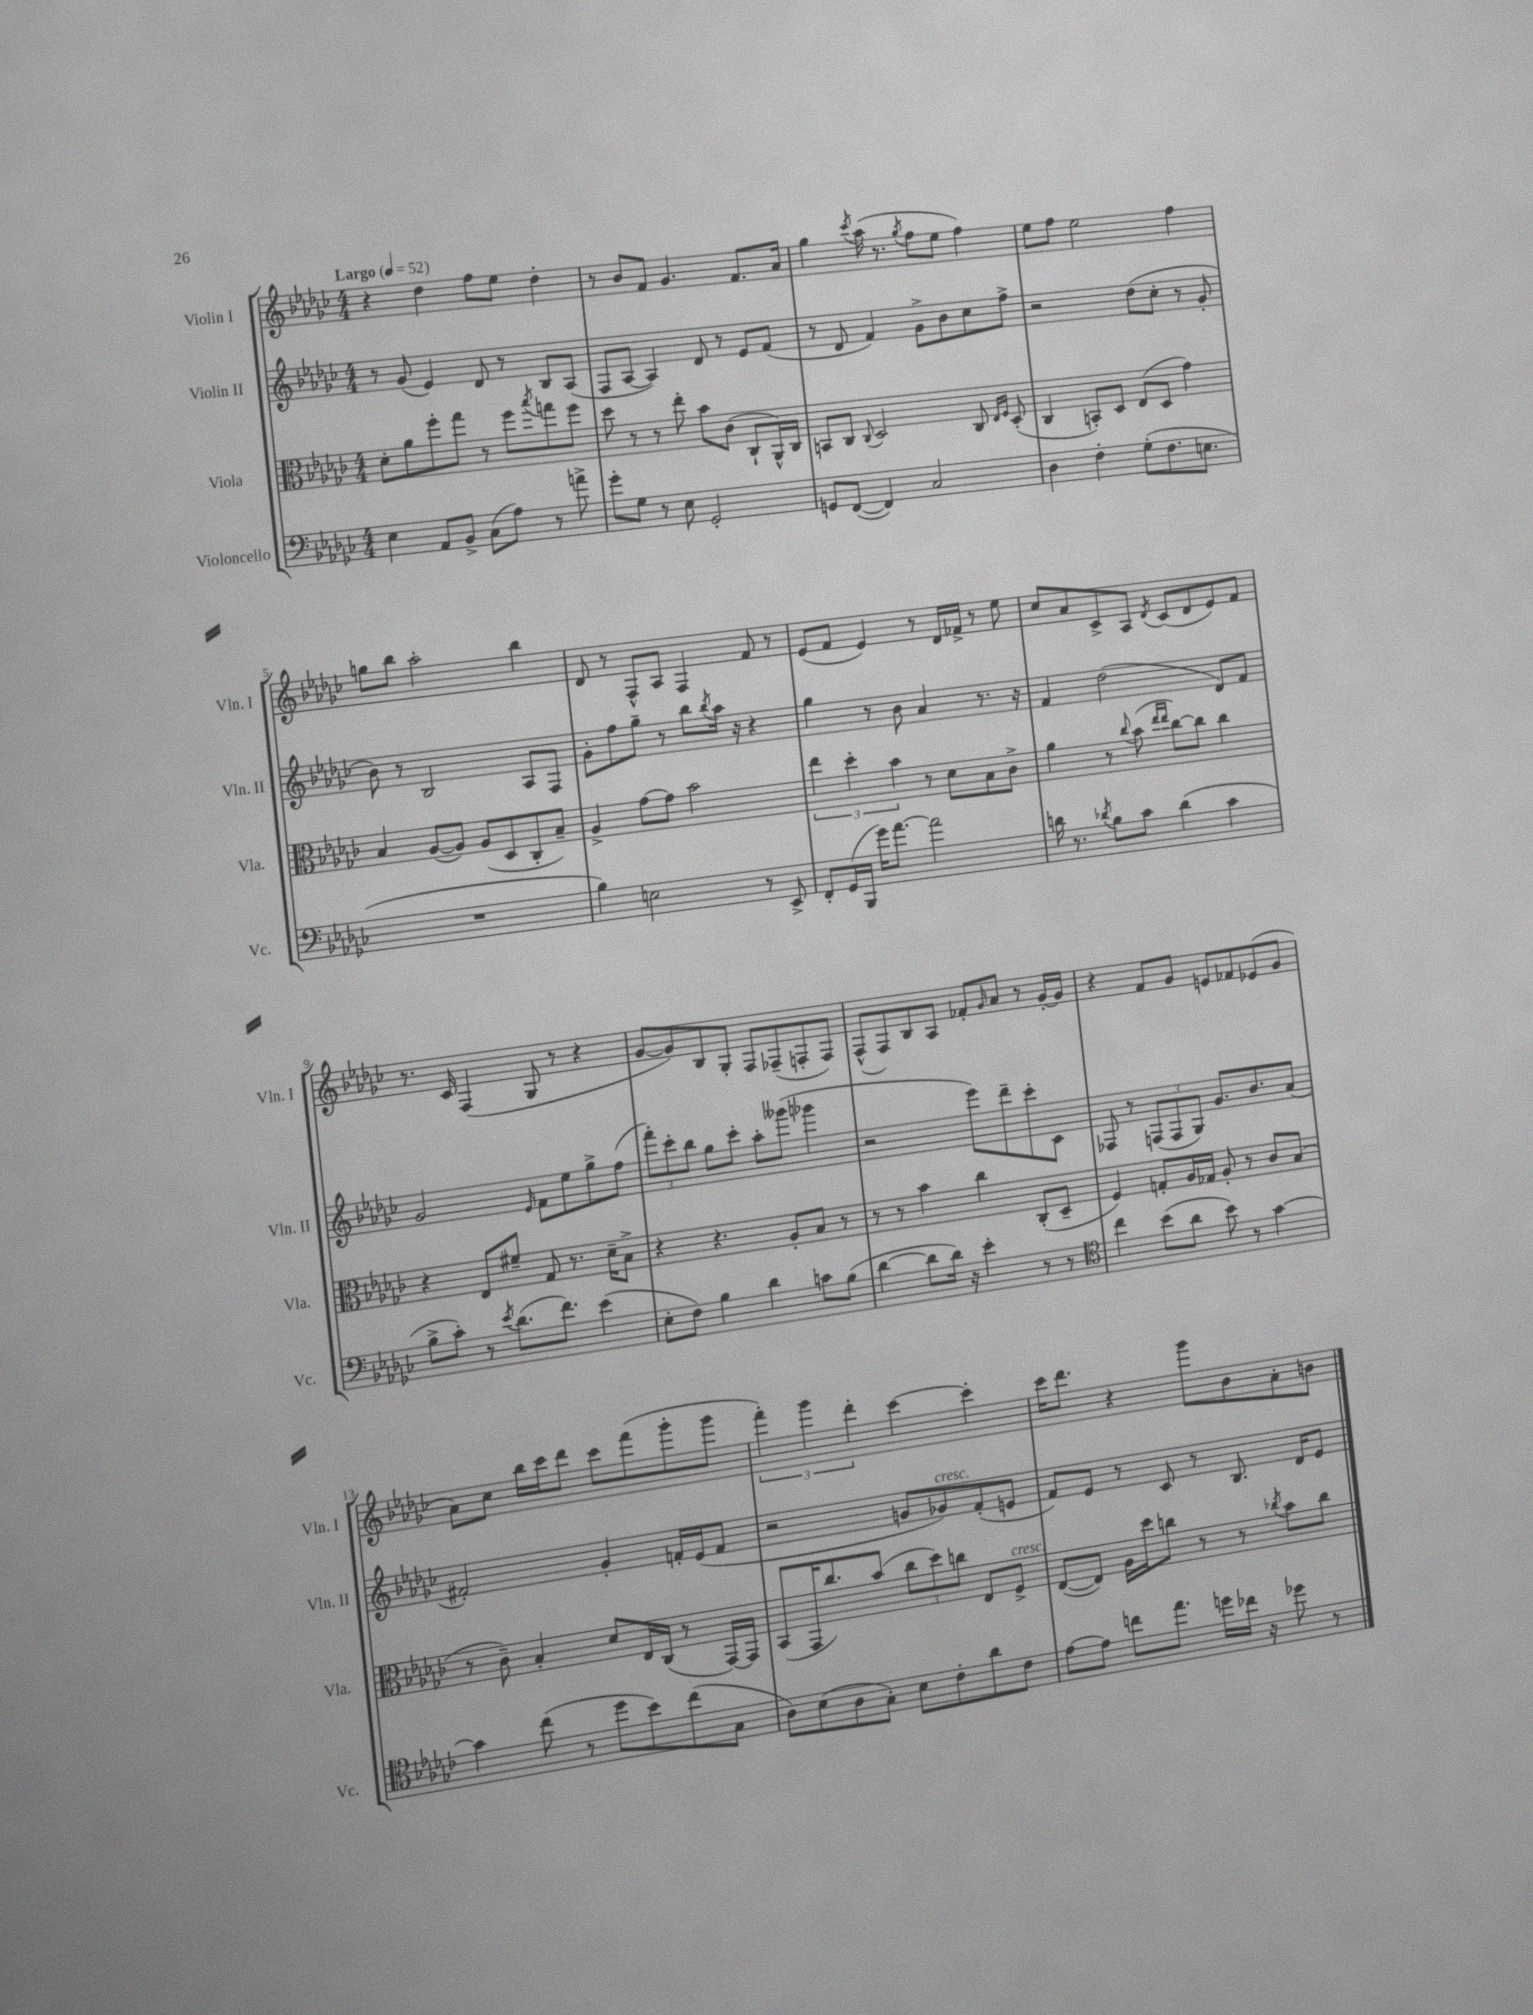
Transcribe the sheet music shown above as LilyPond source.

<<
\new StaffGroup <<
\new Staff = "s0" \with { instrumentName = "Violin I" shortInstrumentName = "Vln. I" } {
    \clef treble \key ges \major \numericTimeSignature \time 4/4 \tempo "Largo" 4 = 52
    r4 des''4 f''8 ees''8 des''4-. |
    r8 bes'8 f'8 ges'4. f'8. aes'16 |
    ges''4 \acciaccatura { ces'''8 } aes''16( r8. \acciaccatura { ges''8 } f''8 ees''8 f''4) |
    ees''8 f''8 ees''2 f''4 |
    g''8 bes''8 aes''2-. bes''4 |
    des'8 r8 f8-^ aes8 f4 f'8 r8 |
    ees'8( f'8 ees'4) r8 des'16 fes'16-> r8 ees''8 |
    ces''8 aes'8 ces'8-> aes8 \acciaccatura { des'8 } ces'8( des'8 ees'8) f'8 |
    r8. ces'16 f4( ges8 r8 r4 |
    ges'8~ ges'8) bes8 ges8-. f8 fes8--( f8-. f8) |
    f8-^( f8) bes8 aes8 fes'8-. \grace { ges'16 } aes'8 r8 ges'16~-. ges'16 |
    r4 f'8 ges'8 e'8 fes'8 ees'8( ges'8 |
    aes'8) ces''8 bes''16 ces'''16 des'''8 ces'''8 f'''8( ges'''8-. ges'''8 |
    \tuplet 3/2 { f'''4-.) ges'''4 des'''4-. } ces'''4~ ces'''4-. |
    ces'''16 des'''8. r4 ges'''8 bes'8 aes'8-. b'8 \bar "|." |
}
\new Staff = "s1" \with { instrumentName = "Violin II" shortInstrumentName = "Vln. II" } {
    \clef treble \key ges \major \numericTimeSignature \time 4/4
    r8 ges'8( ees'4) des'8 r8 bes8 aes8( |
    f8 aes8~ aes4) des'8 r8 ees'8 f'8( |
    r8 des'8 f'4) ges'8-> bes'8 ces''8 f''8-> |
    r2 des''8( ces''8-. r8 ges'8-. |
    bes'8) r8 bes2 aes8 f8 |
    ges'8-. f''8 ges''8-- r8 bes''8 \acciaccatura { bes''8 } aes''16 r16 r4 |
    ges''4 r8 bes'8 aes'4 r8. r16 |
    f'4 des''2( des'8) f'8 |
    ges'2 \grace { ees'16 } f'8 ees''8 ges''8-> f''8( |
    \tuplet 3/2 { f'''8-.) ces'''8-. bes''8 } ges''8 ces'''8-. aes''8-. geses'''8( ges'''4 |
    r2 ees'''8) des'''8-- ces'''8-. ces'8 |
    fes8 r8 \tuplet 3/2 { f8( f8 ges8) } ges'8. bes'8. aes'8( |
    fis'2-.) ges'4-. f'16-. ees'16( f'8 |
    r2 g'8 ges'8^\markup { \italic "cresc." }) f'8-.( e'8 |
    f'8) ees'8 r8 ces'8 r8 bes8. des'16 ees'8 \bar "|." |
}
\new Staff = "s2" \with { instrumentName = "Viola" shortInstrumentName = "Vla." } {
    \clef alto \key ges \major \numericTimeSignature \time 4/4
    des'8-. aes'8 f''8-. ges''8 r8 f''8 \acciaccatura { bes''8 } g''8 f''8 |
    des''8 r8 r8 ees''8-. bes'8 ces'8( ces8-! aes,16-^) ces16 |
    b,8 ces8 \appoggiatura { ces8 } des2 ces8 \grace { ees16 f16 } des8-.( |
    ces4 b,8-.) des8 ees8( des8 ges'4) |
    bes4 aes8~( aes8) aes8( des8 ces8-. bes8--) |
    aes4-> ges'8~ ges'8 bes'2 |
    \tuplet 3/2 { ees''4 des''4-. bes'4 } r8 des'8 bes8 ces'8-> |
    aes'4 r8 \appoggiatura { ces''8 } bes'8( \grace { ees''16 ees''16 } ces''8~) ces''8 ces''4 |
    r4 ees8 fis'8-- ges8 r8. des'16-- bes8-> |
    r4 r4. aes8-. bes8 r8 |
    r8 r8 bes'4 ces''4 ces8-.( des8-- |
    f4) g8-. aes16 ges16 aes8-. r8 ces'8 bes8( |
    r8 ces'8--) bes4-. des'8 ees16 ces16( r8 ges,16~) ges,16 |
    bes,8( ges,16 ces''8.) bes'8( \tuplet 3/2 { ces''8 des''8) c''8 } ees8 f8->^\markup { \italic "cresc." } |
    ees8~( ees8) aes16 des''16 c''8 r8 r8 \acciaccatura { ces''8 } bes'8 ces''8 \bar "|." |
}
\new Staff = "s3" \with { instrumentName = "Violoncello" shortInstrumentName = "Vc." } {
    \clef bass \key ges \major \numericTimeSignature \time 4/4
    ees4 aes,8 bes,8-> ces8( aes8) r8 a'8-> |
    ges'8-. ges8 r8 ees8 ges,2-. |
    g,8 f,8~( f,4) ces2 |
    des4 f4-. ges8-.( f8. e8. |
    R1 |
    bes4) e2 r8 ees,8-> |
    f,8-. ges,16( bes,,16 ges'16) aes'8.~ aes'2 |
    d'16 r8. \acciaccatura { des'8 } bes8 ces'8 des'4( ces'4 |
    bes8-> ces'8-.) r8 \acciaccatura { ees'8 } des'8.( f'8.) ees'4( |
    ees8-. f8) bes4 des'4 c'8 bes8( |
    des'4~ des'8 des'16) r16 ees'4-. r8 r8 |
    \clef tenor ces''4 bes'8( aes'8 bes'8) r8 ges'4~ |
    ges'4 ces''8( r8 des''8 bes'8) ces''8( ges8 |
    aes8) bes8( aes8 ges8-.) bes8 ces'8-. aes'8 ces'8 |
    ees'8~ ees'8 c''8 ees''8. d''16 ces''16 r16 des''8 r8 \bar "|." |
}
>>
>>
